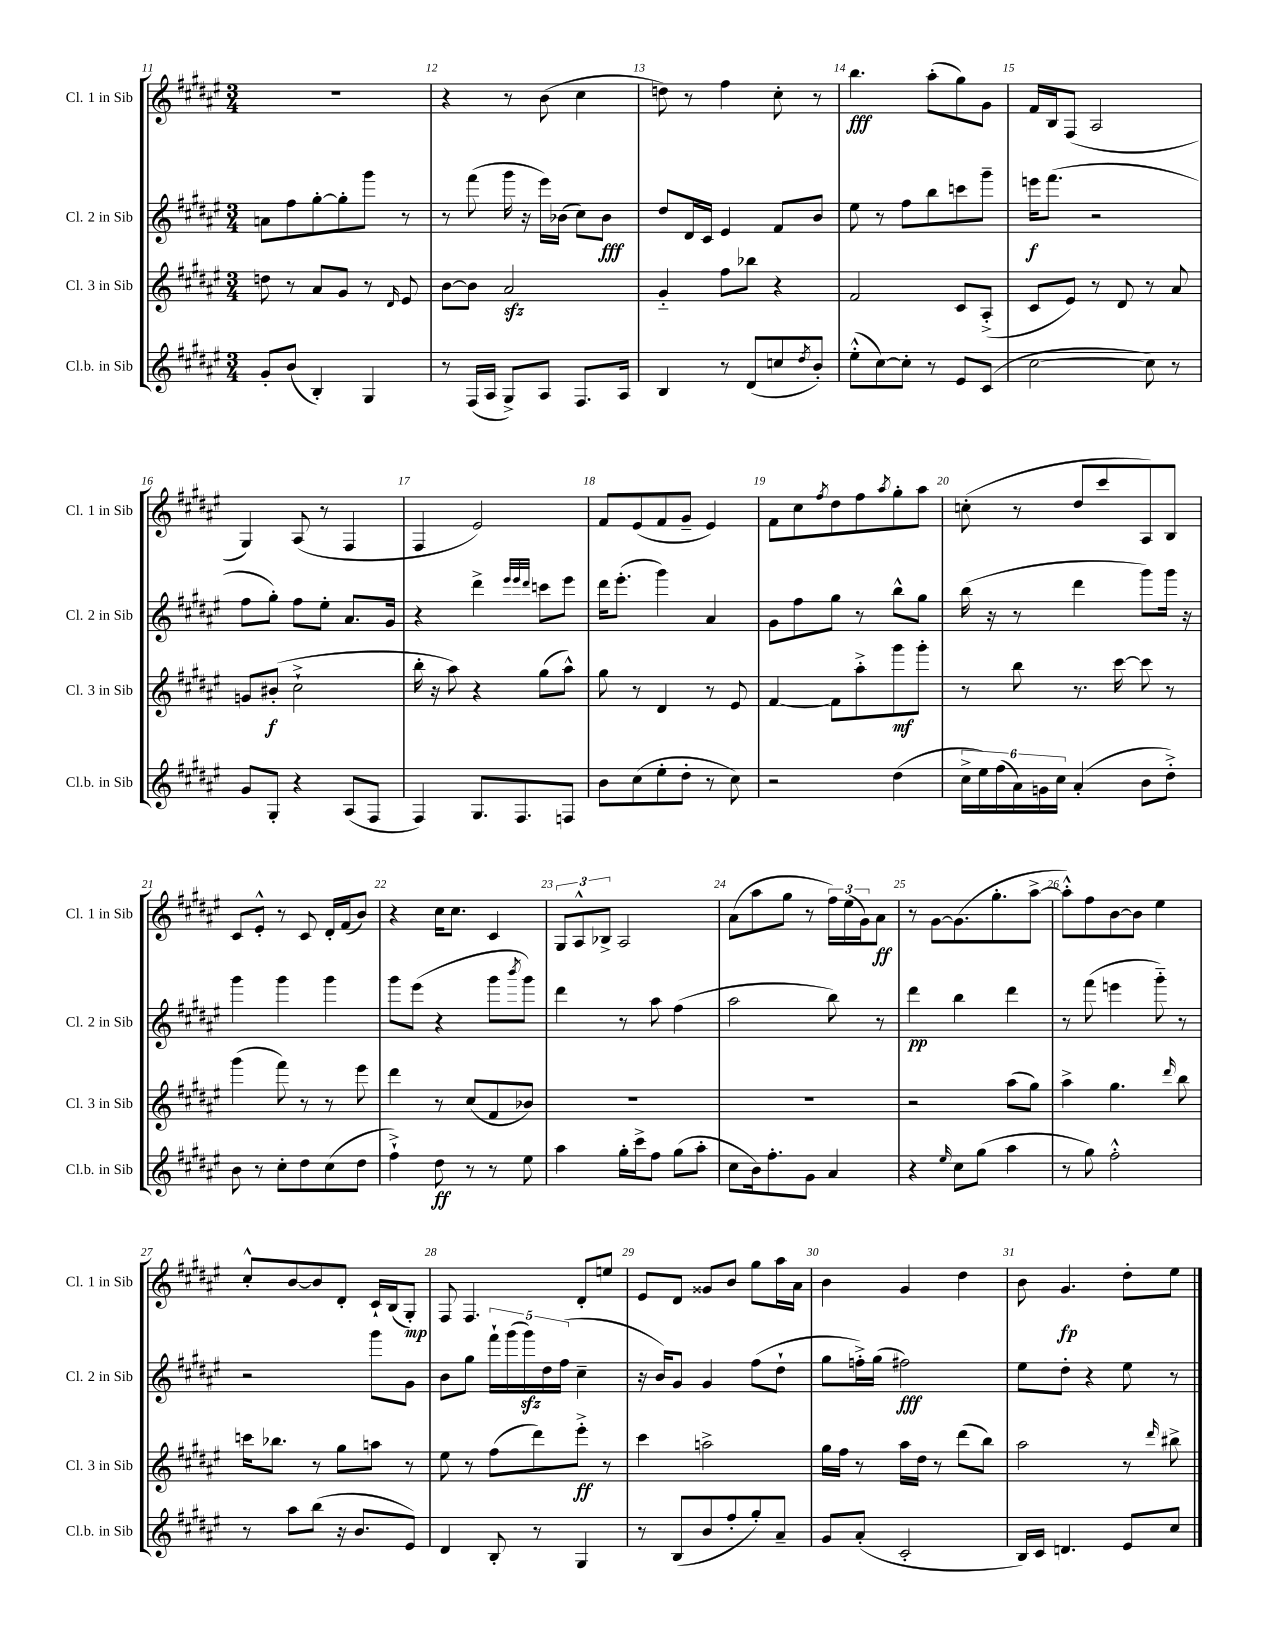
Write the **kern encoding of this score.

**kern	**dynam	**kern	**dynam	**kern	**dynam	**kern	**dynam
*part4	*part4	*part3	*part3	*part2	*part2	*part1	*part1
*staff4	*staff4	*staff3	*staff3	*staff2	*staff2	*staff1	*staff1
*I"Cl.b. in Sib	*	*I"Cl. 3 in Sib	*	*I"Cl. 2 in Sib	*	*I"Cl. 1 in Sib	*
*I'Cl.b. in Sib	*	*I'Cl. 3 in Sib	*	*I'Cl. 2 in Sib	*	*I'Cl. 1 in Sib	*
*clefG2	*	*clefG2	*	*clefG2	*	*clefG2	*
*k[f#c#g#d#a#e#]	*	*k[f#c#g#d#a#e#]	*	*k[f#c#g#d#a#e#]	*	*k[f#c#g#d#a#e#]	*
*M3/4	*	*M3/4	*	*M3/4	*	*M3/4	*
=11	=11	=11	=11	=11	=11	=11	=11
8g#'/L	.	8ddn\	.	8an\L	.	2.r	.
(8b/J	.	8r	.	8ff#\	.	.	.
4B'/)	.	8a#/L	.	[8gg#'\	.	.	.
.	.	8g#/J	.	8gg#'\]	.	.	.
4G#/	.	8r	.	8ggg#\J	.	.	.
.	.	16qqd#/	.	.	.	.	.
.	.	8e#/	.	8r	.	.	.
=12	=12	=12	=12	=12	=12	=12	=12
8r	.	[8b\L	.	8r	.	4r	.
(16F#/LL	.	8b\J]	.	(8fff#\	.	.	.
16A#/JJ	.	.	.	.	.	.	.
8G#^/L)	.	2a#zz/	.	16ggg#\	.	8r	.
.	.	.	.	16r	.	.	.
8A#/J	.	.	.	16eee#\LL)	.	(8b\	.
.	.	.	.	(16b-X\JJ	.	.	.
8.F#/L	.	.	.	8cc#\L)	.	4cc#\	.
.	.	.	.	8b-\J	fff	.	.
16A#/Jk	.	.	.	.	.	.	.
=13	=13	=13	=13	=13	=13	=13	=13
4B/	.	4g#/	.	8dd#/L	.	8ddn\)	.
.	.	.	.	16d#/L	.	8r	.
.	.	.	.	16c#/JJ	.	.	.
8r	.	8ff#\L	.	4e#/	.	4ff#\	.
(8d#/L	.	8bb-X\J	.	.	.	.	.
8ccn/	.	4r	.	8f#/L	.	8cc#'\	.
8qdd#/	.	.	.	.	.	.	.
8b'/J)	.	.	.	8b/J	.	8r	.
=14	=14	=14	=14	=14	=14	=14	=14
(8ee#'^^\L	.	2f#/	.	8ee#\	.	4.bb\	fff
[8cc#\)	.	.	.	8r	.	.	.
8cc#'\J]	.	.	.	8ff#\L	.	.	.
8r	.	.	.	8bb\	.	(8aa#'\L	.
8e#/L	.	8c#/L	.	8cccn\	.	8gg#\)	.
(8c#/J	.	(8A#'^/J	.	8ggg#~\J	.	8g#\J	.
=15	=15	=15	=15	=15	=15	=15	=15
[2cc#\	.	8c#/L	.	16eeen\KL	f	16f#/LL	.
.	.	.	.	(8.fff#\J	.	16B/J	.
.	.	8e#/J)	.	.	.	(8F#/J	.
.	.	8r	.	2r	.	2A#/	.
.	.	8d#/	.	.	.	.	.
8cc#\])	.	8r	.	.	.	.	.
8r	.	8a#/	.	.	.	.	.
!!LO:LB:g=z
=16	=16	=16	=16	=16	=16	=16	=16
8g#/L	.	8gn/L	.	8ff#\L	.	4G#/)	.
8G#'/J	.	(8b#X'/J	f	8gg#'\J)	.	.	.
4r	.	2cc#`^\	.	8ff#\L	.	(8A#/	.
.	.	.	.	8ee#'\J	.	8r	.
(8A#/L	.	.	.	8.a#/L	.	4F#/	.
8F#/J	.	.	.	.	.	.	.
.	.	.	.	16g#/Jk	.	.	.
=17	=17	=17	=17	=17	=17	=17	=17
4F#/)	.	16bb'\	.	4r	.	4F#/	.
.	.	16r	.	.	.	.	.
.	.	8aa#\)	.	.	.	.	.
8.G#/L	.	4r	.	4ddd#^\	.	2e#/)	.
8.F#/	.	.	.	.	.	.	.
.	.	.	.	32qqeee#/LLL	.	.	.
.	.	.	.	32qqeee#/	.	.	.
.	.	.	.	32qqddd#/JJJ	.	.	.
.	.	(8gg#\L	.	8cccn\L	.	.	.
8Fn/J	.	8aa#^^\J)	.	8eee#\J	.	.	.
=18	=18	=18	=18	=18	=18	=18	=18
8b\L	.	8gg#\	.	16ddd#\KL	.	8f#/L	.
.	.	.	.	(8.eee#'\J	.	.	.
(8cc#\	.	8r	.	.	.	(8e#/	.
8ee#'\	.	4d#/	.	4ggg#\)	.	8f#/	.
8dd#'\J	.	.	.	.	.	8g#~/J	.
8r	.	8r	.	4a#/	.	4e#/)	.
8cc#\)	.	8e#/	.	.	.	.	.
=19	=19	=19	=19	=19	=19	=19	=19
2r	.	[4f#/	.	8g#\L	.	8f#\L	.
.	.	.	.	8ff#\	.	8cc#\	.
.	.	.	.	.	.	8qff#/	.
.	.	8f#\L]	.	8gg#\J	.	8dd#\	.
.	.	8aa#'^\	.	8r	.	8ff#\	.
.	.	.	.	.	.	8qaa#/	.
(4dd#\	.	8ggg#\	mf	8bb^^\L	.	8gg#'\	.
.	.	8ggg#'\J	.	8gg#\J	.	8aa#\J	.
=20	=20	=20	=20	=20	=20	=20	=20
24cc#^\LL	.	8r	.	(16bb\	.	(8ccn'\	.
24ee#\)	.	.	.	.	.	.	.
.	.	.	.	16r	.	.	.
(24ff#\	.	.	.	.	.	.	.
24a#\)	.	8bb\	.	8r	.	8r	.
24gn\	.	.	.	.	.	.	.
24cc#\JJ	.	.	.	.	.	.	.
(4a#'/	.	8.r	.	4ddd#\	.	8dd#/L	.
.	.	.	.	.	.	8ccc#/	.
.	.	[16ccc#\	.	.	.	.	.
8b\L	.	8ccc#\]	.	8ggg#\L)	.	8A#/)	.
8dd#'^\J)	.	8r	.	16ggg#\Jk	.	8B/J	.
.	.	.	.	16r	.	.	.
!!LO:LB:g=z
=21	=21	=21	=21	=21	=21	=21	=21
8b\	.	(4ggg#\	.	4ggg#\	.	8c#/L	.
8r	.	.	.	.	.	8e#'^^/J	.
8cc#'\L	.	8fff#\)	.	4ggg#\	.	8r	.
8dd#\	.	8r	.	.	.	8c#/	.
(8cc#\	.	8r	.	4ggg#\	.	16d#'/LL	.
.	.	.	.	.	.	(16f#/J	.
8dd#\J	.	8eee#\	.	.	.	8b/J)	.
=22	=22	=22	=22	=22	=22	=22	=22
4ff#`^\)	.	4ddd#\	.	8ggg#\L	.	4r	.
.	.	.	.	(8eee#\J	.	.	.
8dd#\	ff	8r	.	4r	.	16cc#\KL	.
.	.	.	.	.	.	8.cc#\J	.
8r	.	(8cc#/L	.	.	.	.	.
8r	.	8f#/	.	8ggg#\L	.	4c#/	.
.	.	.	.	8qbbb/	.	.	.
8ee#\	.	8b-X/J)	.	8ggg#\J)	.	.	.
=23	=23	=23	=23	=23	=23	=23	=23
4aa#\	.	2.r	.	4ddd#\	.	12G#/L	.
.	.	.	.	.	.	12A#^^/	.
.	.	.	.	.	.	12B-X^/J	.
16gg#'\LL	.	.	.	8r	.	2A#/	.
16ccc#^\J	.	.	.	.	.	.	.
8ff#\J	.	.	.	8aa#\	.	.	.
(8gg#\L	.	.	.	(4ff#\	.	.	.
8aa#'\J	.	.	.	.	.	.	.
=24	=24	=24	=24	=24	=24	=24	=24
8cc#\L	.	2.r	.	2aa#\	.	(8a#\L	.
16b\k)	.	.	.	.	.	8aa#\	.
8.ff#'\	.	.	.	.	.	.	.
.	.	.	.	.	.	8gg#\J	.
8g#\J	.	.	.	.	.	8r	.
4a#/	.	.	.	8bb\)	.	24ff#\LL)	.
.	.	.	.	.	.	(24ee#\	.
.	.	.	.	.	.	24g#\J)	.
.	.	.	.	8r	.	8a#\J	ff
=25	=25	=25	=25	=25	=25	=25	=25
4r	.	2r	.	4ddd#\	pp	8r	.
.	.	.	.	.	.	[8g#\L	.
16qqee#/	.	.	.	.	.	.	.
8cc#\L	.	.	.	4bb\	.	(8.g#\]	.
(8gg#\J	.	.	.	.	.	.	.
.	.	.	.	.	.	8.gg#'\	.
4aa#\	.	(8aa#\L	.	4ddd#\	.	.	.
.	.	8gg#\J)	.	.	.	[8aa#^\J	.
=26	=26	=26	=26	=26	=26	=26	=26
8r	.	4aa#^\	.	8r	.	8aa#'^^\L])	.
8gg#\)	.	.	.	(8fff#\	.	8ff#\	.
2ff#'^^\	.	4.gg#\	.	4eeen\	.	[8b\	.
.	.	.	.	.	.	8b\J]	.
.	.	.	.	8ggg#\)	.	4ee#\	.
.	.	16qqddd#/	.	.	.	.	.
.	.	8bb\	.	8r	.	.	.
!!LO:LB:g=z
=27	=27	=27	=27	=27	=27	=27	=27
8r	.	16cccn\KL	.	2r	.	8cc#'^^/L	.
.	.	8.bb-X\J	.	.	.	.	.
8aa#\L	.	.	.	.	.	[8b/	.
(8bb\J	.	8r	.	.	.	8b/]	.
16r	.	8gg#\L	.	.	.	8d#'/J	.
8.b/L	.	.	.	.	.	.	.
.	.	8aan\J	.	8ggg#\L	.	16c#`/LL	.
.	.	.	.	.	.	(16B/J	.
8e#/J)	.	8r	.	8g#\J	.	8G#'/J)	mp
=28	=28	=28	=28	=28	=28	=28	=28
4d#/	.	8ee#\	.	8b\L	.	8F#/	.
.	.	8r	.	8gg#\J	.	4.F#/	.
8B'/	.	(8ff#\L	.	20fff#`\LL	.	.	.
.	.	.	.	(20ggg#\	.	.	.
.	.	.	.	20ggg#zz\)	.	.	.
8r	.	8ddd#\)	.	.	.	.	.
.	.	.	.	20dd#\	.	.	.
.	.	.	.	(20ff#\JJ	.	.	.
4G#/	.	8eee#'^\J	ff	4cc#~\	.	8d#'/L	.
.	.	8r	.	.	.	8een/J	.
=29	=29	=29	=29	=29	=29	=29	=29
8r	.	4ccc#\	.	16r	.	8e#/L	.
.	.	.	.	16b/KL)	.	.	.
(8B/L	.	.	.	8g#/J	.	8d#/J	.
8b/	.	2aan^\	.	4g#/	.	8g##X/L	.
8ff#'/	.	.	.	.	.	8b/J	.
8gg#'/)	.	.	.	(8ff#\L	.	8gg#\L	.
8a#~/J	.	.	.	8dd#`\J	.	16aa#\L	.
.	.	.	.	.	.	16a#\JJ	.
=30	=30	=30	=30	=30	=30	=30	=30
8g#/L	.	16gg#\LL	.	8gg#\L	.	4b\	.
.	.	16ff#\JJ	.	.	.	.	.
(8a#'/J	.	8r	.	16ffn'^\L)	.	.	.
.	.	.	.	(16gg#\JJ	.	.	.
2c#'/	.	16aa#\LL	.	2ff#X\)	fff	4g#/	.
.	.	16dd#\JJ	.	.	.	.	.
.	.	8r	.	.	.	.	.
.	.	(8ddd#\L	.	.	.	4dd#\	.
.	.	8bb\J)	.	.	.	.	.
=31	=31	=31	=31	=31	=31	=31	=31
16B/LL)	.	2aa#\	.	8ee#\L	.	8b\	.
16c#/JJ	.	.	.	.	.	.	.
4.dn/	.	.	.	8dd#'\J	.	4.g#/	fp
.	.	.	.	4r	.	.	.
8e#/L	.	8r	.	8ee#\	.	8dd#'\L	.
.	.	16qqddd#/	.	.	.	.	.
8cc#/J	.	8bb#X^\	.	8r	.	8ee#\J	.
==	==	==	==	==	==	==	==
*-	*-	*-	*-	*-	*-	*-	*-
